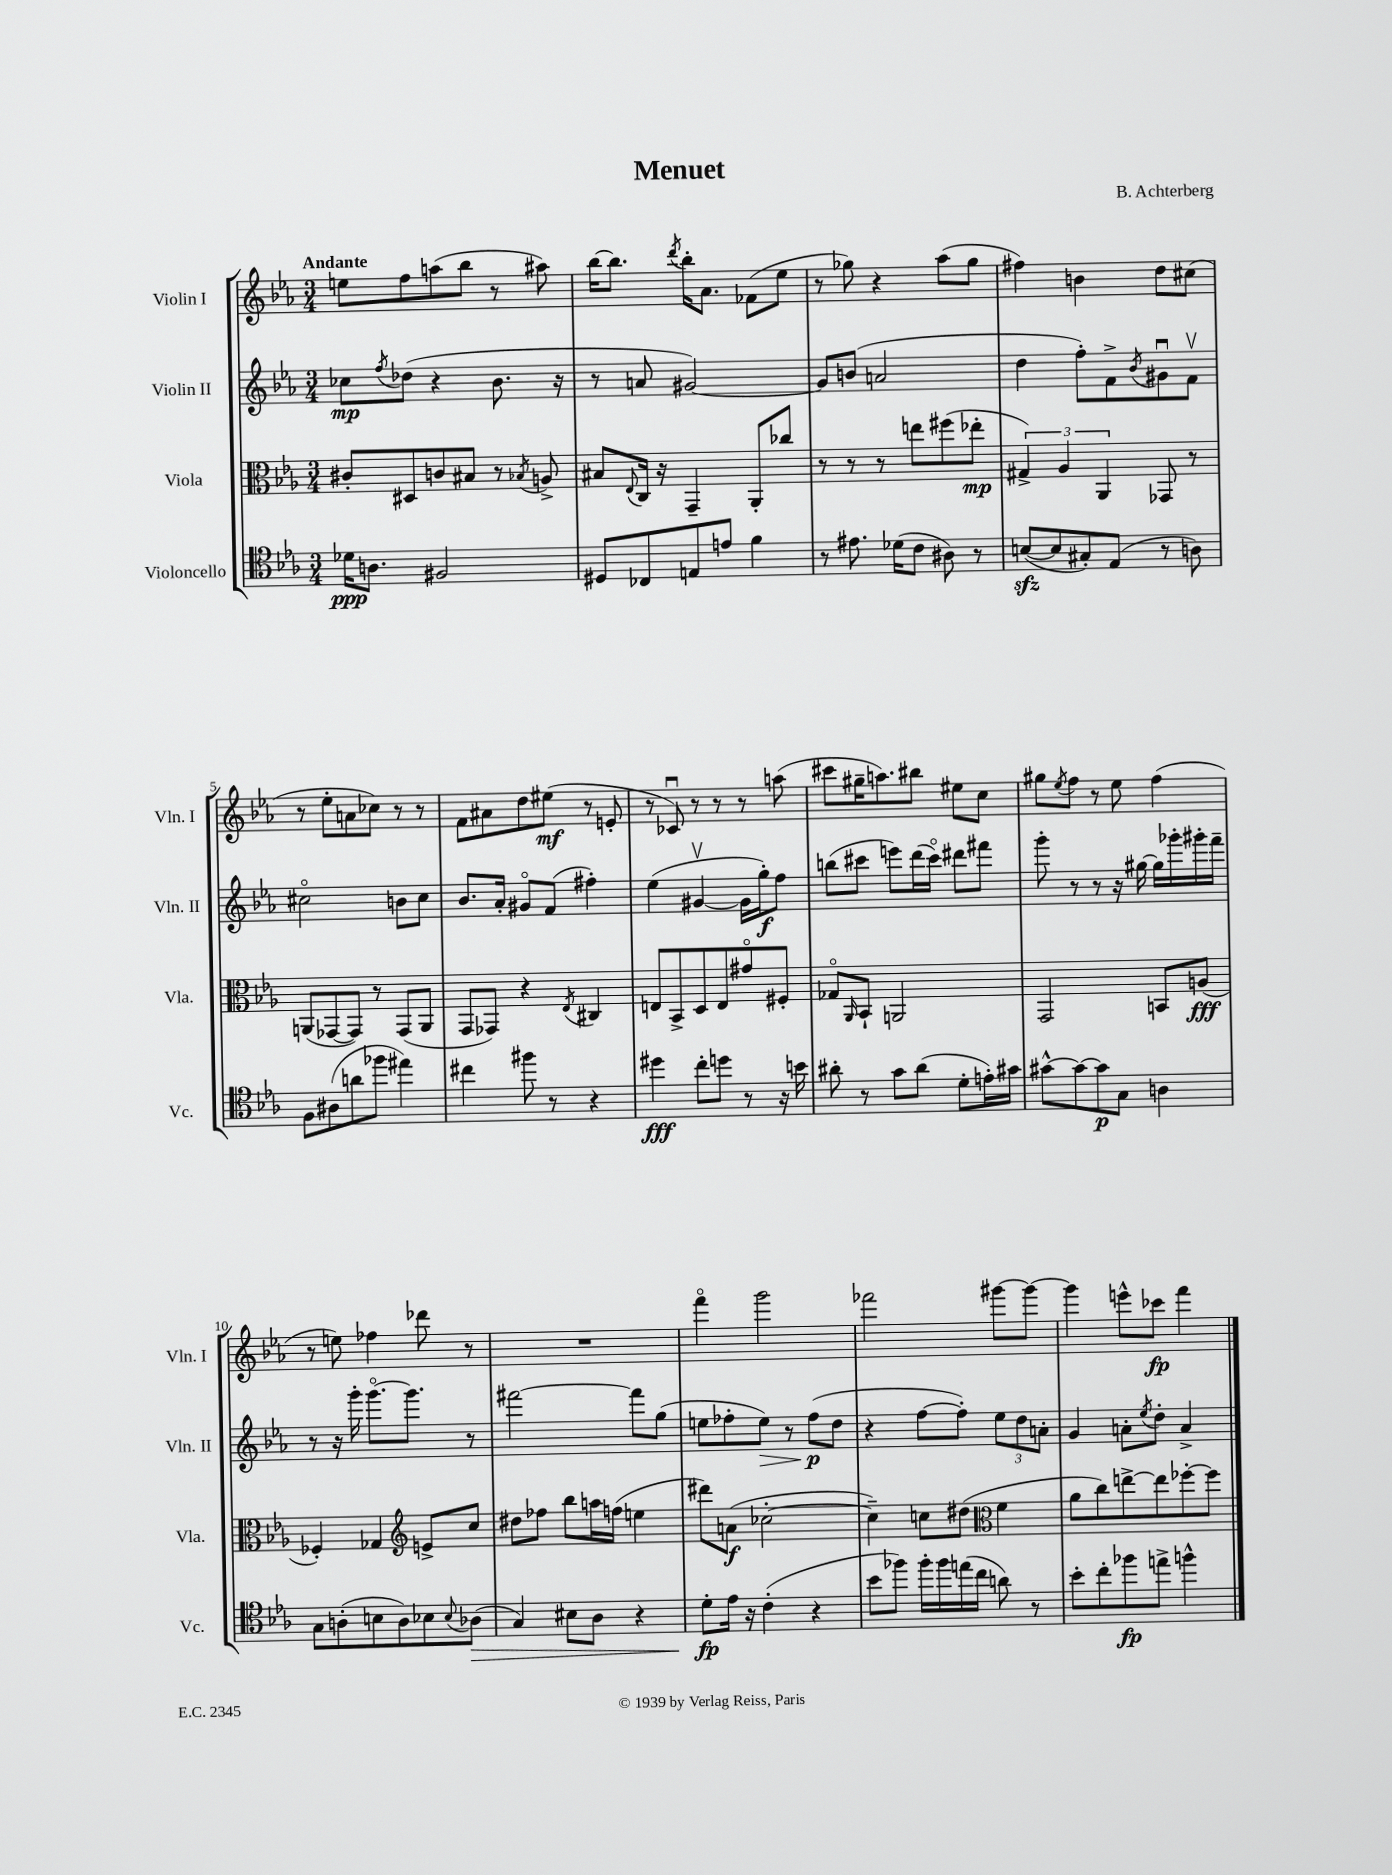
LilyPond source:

\header { title = "Menuet" composer = "B. Achterberg" }
<<
\new StaffGroup <<
\new Staff = "s0" \with { instrumentName = "Violin I" shortInstrumentName = "Vln. I" } {
    \clef treble \key ees \major \numericTimeSignature \time 3/4 \tempo "Andante"
    e''8 f''8 a''8( bes''8 r8 ais''8) |
    bes''16~ bes''8. \acciaccatura { d'''8 } bes''16-. aes'8. fes'8( ees''8 |
    r8 ges''8) r4 aes''8( ges''8 |
    fis''4) b'4 d''8 cis''8( |
    r8 ees''8-. a'8 ces''8) r8 r8 |
    f'8 ais'8 d''8 eis''8\mf( r8 e'8-. |
    r8 ces'8\downbow) r8 r8 r8 a''8( |
    cis'''8 gis''16-- a''8.) bis''8 eis''8 c''8 |
    gis''8 \acciaccatura { ees''8 } f''8 r8 ees''8 f''4( |
    r8 e''8) fes''4 des'''8 r8 |
    R2. |
    f'''4\flageolet g'''2 |
    fes'''2 gis'''8~ gis'''8~ |
    gis'''4 e'''8-^ ces'''8\fp f'''4 \bar "|." |
}
\new Staff = "s1" \with { instrumentName = "Violin II" shortInstrumentName = "Vln. II" } {
    \clef treble \key ees \major \numericTimeSignature \time 3/4
    ces''8\mp \acciaccatura { f''8 } des''8( r4 bes'8. r16 |
    r8 a'8 gis'2~) |
    gis'8 b'8( a'2 |
    d''4 f''8-.) f'8-> \acciaccatura { bes'8 } gis'8\downbow f'8\upbow |
    cis''2\flageolet b'8 cis''8 |
    bes'8. aes'16-. gis'8\flageolet f'8( fis''4-.) |
    ees''4( gis'4~\upbow gis'16 g''16-.\f) f''8 |
    b''8( cis'''8 e'''8) d'''16( cis'''16\flageolet) dis'''8 fis'''8 |
    g'''8-. r8 r8 r16 gis''16~ gis''16 ges'''16-. gis'''16-. f'''16-- |
    r8 r16 g'''16-. g'''8.~\flageolet g'''8. r8 |
    fis'''2~ fis'''8 g''8( |
    e''8 fes''8-. e''8\>) r8 fes''8\p\!( d''8 |
    r4 f''8~ f''8-.) \tuplet 3/2 { ees''8 d''8 a'8-. } |
    g'4 a'8-. \acciaccatura { ees''8 } d''8-. a'4-> \bar "|." |
}
\new Staff = "s2" \with { instrumentName = "Viola" shortInstrumentName = "Vla." } {
    \clef alto \key ees \major \numericTimeSignature \time 3/4
    cis'8-. dis8 c'8 bis8 r8 \acciaccatura { bes8 } a8-> |
    bis8 \appoggiatura { ees8 } c16 r16 g,4-- aes,8-. ces''8 |
    r8 r8 r8 e''8 fis''8( ees''8-.\mp |
    \tuplet 3/2 { gis4->) aes4 aes,4 } ges,8 r8 |
    a,8( ges,8~ ges,8) r8 ges,8( a,8 |
    g,8 ges,8) r4 \acciaccatura { ees8 } cis4 |
    e8 bes,8-> d8 e8 gis'8\flageolet fis8-. |
    ges8\flageolet \grace { aes,16 } bes,8-! a,2 |
    g,2 b,8 a8\fff( |
    fes4-.) ges4 \clef treble e'8-> c''8 |
    dis''8 fes''8 bes''8 a''16 f''16( e''4 |
    dis'''8) a'8\f( ces''2~-. |
    ces''4--) c''8 dis''8( \clef alto f'4 |
    aes'8 c''8) e''8~-> e''8 fes''8~-. fes''8 \bar "|." |
}
\new Staff = "s3" \with { instrumentName = "Violoncello" shortInstrumentName = "Vc." } {
    \clef tenor \key ees \major \numericTimeSignature \time 3/4
    des'16\ppp a8. fis2 |
    dis8 ces8 e8 e'8 f'4 |
    r8 eis'8. des'16( c'8 ais8) r8 |
    b8~\sfz( b8 gis8-.) ees8( r8 a8) |
    f8 ais8( a'8 fes''8 eis''4) |
    cis''4 fis''8 r8 r4 |
    dis''4\fff c''8-. d''8 r8 r16 b'16 |
    ais'8-. r8 g'8 ais'8( d'8-. e'16-.) gis'16 |
    gis'8~-^ gis'8~ gis'8\p g8 a4 |
    g8 a8-.( b8 a8) bes8 \appoggiatura { bes8 } aes8\>( |
    g4) bis8 aes8 r4 |
    d'8-.\fp\! ees'16 r16 c'4-.( r4 |
    bes'8 fes''8) fes''16-. fes''16 e''16( c''16 a'8) r8 |
    bes'8-. c''8-. fes''8\fp e''8-> f''4-^ \bar "|." |
}
>>
>>
